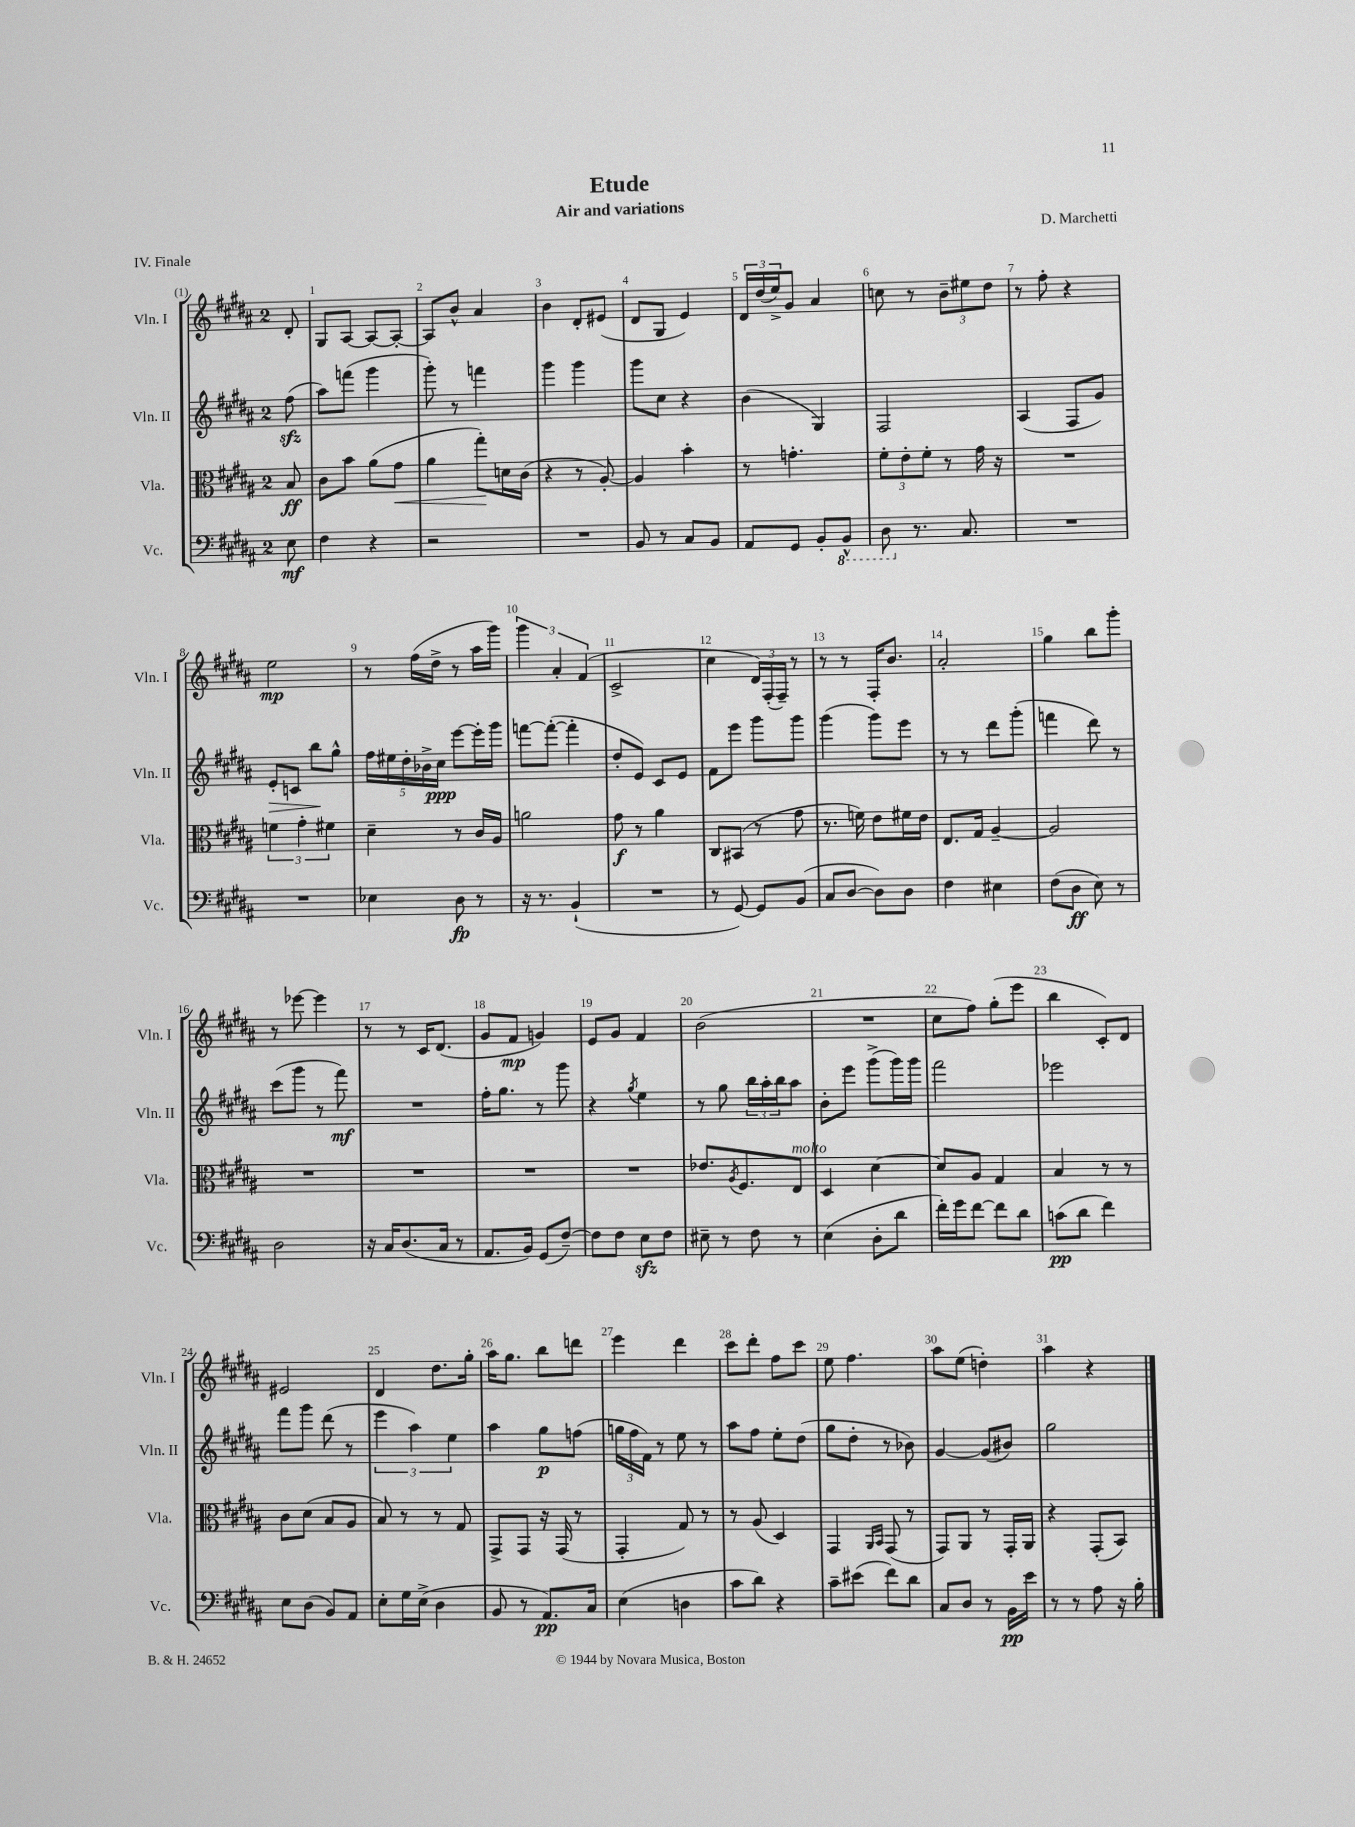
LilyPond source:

\header { title = "Etude" composer = "D. Marchetti" subtitle = "Air and variations" piece = "IV. Finale" }
<<
\new StaffGroup <<
\new Staff = "s0" \with { instrumentName = "Vln. I" shortInstrumentName = "Vln. I" } {
    \clef treble \key b \major \once \override Staff.TimeSignature.style = #'single-digit \time 2/4 \partial 8
    dis'8-. |
    gis8 ais8~ ais8~ ais8~-. |
    ais8 b'8-^ ais'4 |
    b'4 dis'8-. eis'8( |
    dis'8 gis8 e'4) |
    \tuplet 3/2 { dis'16 dis''16( e''16->) } gis'8 ais'4 |
    c''8 r8 \tuplet 3/2 { b'8-- eis''8 dis''8 } |
    r8 fis''8-. r4 |
    e''2\mp |
    r8 fis''16( dis''16-> r8 ais''16 gis'''16) |
    \tuplet 3/2 { gis'''4 ais'4-. fis'4( } |
    cis'2-> |
    cis''4 \tuplet 3/2 { dis'16) fis16-.( fis16--) } r8 |
    r8 r8 fis16-. b'8. |
    ais'2-. |
    gis''4 b''8 gis'''8-. |
    r8 ees'''8~ ees'''4 |
    r8 r8 cis'16 dis'8.( |
    gis'8 fis'8\mp g'4) |
    e'8 gis'8 fis'4 |
    b'2( |
    R2 |
    cis''8 fis''8) gis''8-.( e'''8 |
    b''4 cis'8-.) dis'8 |
    eis'2 |
    dis'4 dis''8. gis''16-. |
    ais''16 gis''8. b''8 d'''8 |
    e'''4 dis'''4 |
    cis'''8 dis'''8-. fis''8 cis'''8 |
    e''8 fis''4. |
    ais''8 e''8( d''4-.) |
    ais''4 r4 \bar "|." |
}
\new Staff = "s1" \with { instrumentName = "Vln. II" shortInstrumentName = "Vln. II" } {
    \clef treble \key b \major \once \override Staff.TimeSignature.style = #'single-digit \time 2/4 \partial 8
    fis''8\sfz( |
    ais''8) f'''8( gis'''4 |
    gis'''8-.) r8 f'''4 |
    gis'''4 gis'''4 |
    gis'''8 cis''8 r4 |
    b'4( gis4) |
    fis2 |
    ais4( fis8 gis'8) |
    e'8-.\> c'8 b''8\! gis''8-^ |
    \tuplet 5/4 { fis''16 eis''16 dis''16-. bes'16-> cis''16\ppp } e'''8~ e'''16-. gis'''16 |
    f'''8~ f'''8~-.( f'''4-. |
    dis''8-. e'8) cis'8 e'8 |
    fis'8 e'''8 gis'''8 gis'''8 |
    gis'''4( gis'''8) e'''8 |
    r8 r8 dis'''8 gis'''8-.( |
    f'''4 dis'''8) r8 |
    cis'''8( gis'''8 r8 fis'''8\mf) |
    R2 |
    fis''16-. gis''8. r8 gis'''8 |
    r4 \acciaccatura { gis''8 } e''4 |
    r8 gis''8 \tuplet 3/2 { b''16 ais''16-. b''16 } ais''8 |
    b'8-. e'''8 gis'''8->( gis'''16) gis'''16 |
    fis'''2 |
    ees'''2 |
    fis'''8 gis'''8 dis'''8( r8 |
    \tuplet 3/2 { e'''4 ais''4) e''4 } |
    ais''4 gis''8\p f''8( |
    \tuplet 3/2 { g''16 fis''16 fis'16) } r8 e''8 r8 |
    ais''8 fis''8 e''8-. dis''8( |
    gis''8 dis''8-. r8 bes'8) |
    gis'4~ gis'8( bis'8) |
    gis''2 \bar "|." |
}
\new Staff = "s2" \with { instrumentName = "Vla." shortInstrumentName = "Vla." } {
    \clef alto \key b \major \once \override Staff.TimeSignature.style = #'single-digit \time 2/4 \partial 8
    b8\ff |
    cis'8 b'8 ais'8( gis'8\< |
    ais'4 gis''8-.\!) d'16 cis'16( |
    r4 r8 ais8~-.) |
    ais4 b'4-. |
    r8 g'4.-. |
    \tuplet 3/2 { fis'8-. e'8-. fis'8-. } r8 gis'16 r16 |
    R2 |
    \tuplet 3/2 { f'4 gis'4-. fis'4 } |
    dis'4-- r8 cis'16 ais16 |
    a'2 |
    gis'8\f r8 ais'4 |
    cis8 bis,8( r8 gis'8 |
    r8. f'16) e'8 fis'16 e'16 |
    e8. gis16 ais4~-- |
    ais2 |
    R2 |
    R2 |
    R2 |
    R2 |
    ees'8. \acciaccatura { ais8 } fis8. e8^\markup { \italic "molto" } |
    dis4 dis'4~ |
    dis'8 ais8 gis4 |
    b4 r8 r8 |
    cis'8 dis'8( b8 ais8 |
    b8) r8 r8 gis8 |
    gis,8-> gis,8 r16 gis,16( r8 |
    gis,4-. gis8) r8 |
    r8 ais8( dis4) |
    gis,4 \grace { ais,16 b,16 } gis,8( r8 |
    gis,8) ais,8 r8 gis,16-. ais,16 |
    r4 gis,8-.( b,8) \bar "|." |
}
\new Staff = "s3" \with { instrumentName = "Vc." shortInstrumentName = "Vc." } {
    \clef bass \key b \major \once \override Staff.TimeSignature.style = #'single-digit \time 2/4 \partial 8
    e8\mf |
    fis4 r4 |
    r2 |
    R2 |
    b,8 r8 cis8 b,8 |
    ais,8 gis,8 b,8-. \ottava #-1 b,,8-^ |
    dis,8 \ottava #0 r8. cis8. |
    R2 |
    R2 |
    ees4 dis8\fp r8 |
    r16 r8. b,4-!( |
    R2 |
    r8 gis,8~) gis,8 b,8( |
    cis8 dis8~ dis8) dis8 |
    fis4 eis4 |
    fis8( dis8\ff e8) r8 |
    dis2 |
    r16 cis16 dis8.( cis16 r8 |
    ais,8. b,16) gis,8( fis8~--) |
    fis8 fis8 e8\sfz fis8 |
    eis8-- r8 fis8 r8 |
    e4( dis8-. dis'8 |
    fis'16-.) gis'16 fis'8~ fis'8 dis'8 |
    c'8\pp( dis'8 fis'4) |
    e8 dis8( b,8) ais,8 |
    e8-. gis16 e16->( dis4 |
    b,8 r8 ais,8.\pp) cis16 |
    e4( d4 |
    cis'8 dis'8) r4 |
    cis'8-- eis'8( fis'8) dis'8 |
    cis8 dis8 r8 b,16\pp e'16 |
    r8 r8 ais8 r16 b16-. \bar "|." |
}
>>
>>
\layout { \context { \Score \override BarNumber.break-visibility = ##(#f #t #t) barNumberVisibility = #all-bar-numbers-visible } }
